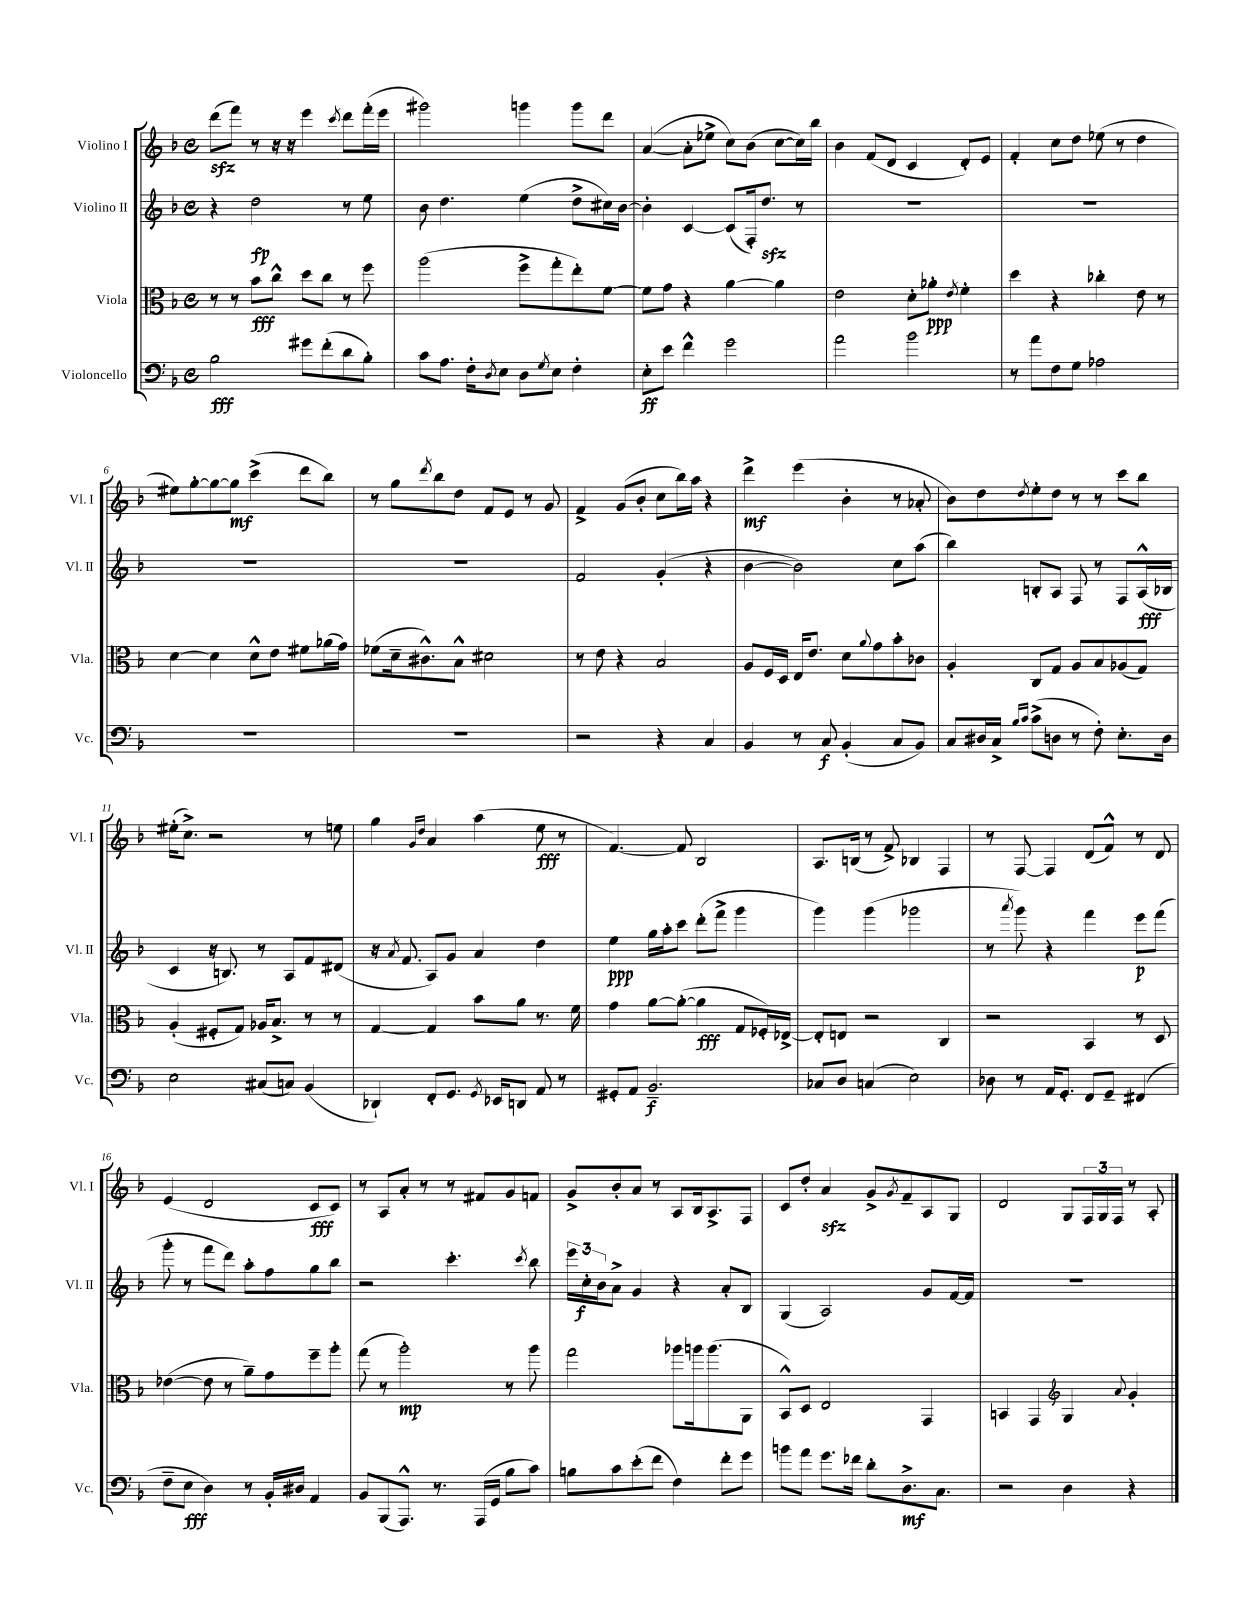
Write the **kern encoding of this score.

**kern	**kern	**kern	**kern
*staff4	*staff3	*staff2	*staff1
*clefF4	*clefC3	*clefG2	*clefG2
*k[b-]	*k[b-]	*k[b-]	*k[b-]
*M4/4	*M4/4	*M4/4	*M4/4
*met(c)	*met(c)	*met(c)	*met(c)
2B-	8r	4r	(8ddd
.	8r	.	8fff)
.	8b-	2dd	8r
.	8cc^^	.	16r
.	.	.	16r
8g#	8dd	.	4eee
(8f'	8cc	.	.
.	.	.	8qccc
8d	8r	8r	8ddd
8B-')	8ff	8ee	(16fff'
.	.	.	16eee
=	=	=	=
8c	(2aa	8b-	2ggg#)
8.A	.	4.dd	.
16F'	.	.	.
8qD	.	.	.
8E	.	.	.
8D	8ff^	(4ee	4ggg
8qG	.	.	.
8E	8gg'	.	.
4F'	8ee')	8dd^	8ggg
.	[8f	16cc#)	8ddd
.	.	[16b-	.
=	=	=	=
8E'	8f]	4b-']	([4a
8e	8g	.	.
4f^^	4r	[4c	8a']
.	.	.	8ee-^
2g	[4a	(8c]	8cc)
.	.	16F')	(8b-
.	.	8.dd	.
.	4a]	.	[8cc
.	.	8r	16cc])
.	.	.	16bb-
=	=	=	=
2a	2e	1r	4b-
.	.	.	(8f
.	.	.	8d
2b-	8d'	.	4c
.	8a-'	.	.
.	8qe	.	.
.	4f'	.	8d')
.	.	.	8e
=	=	=	=
8r	4dd	1r	4f'
8a	.	.	.
8F	4r	.	8cc
8G	.	.	8dd
2A-	4cc-'	.	(8ee-
.	.	.	8r
.	8e	.	4dd
.	8r	.	.
=	=	=	=
1r	[4d	1r	8ee#)
.	.	.	[8gg'
.	4d]	.	8gg_
.	.	.	8gg]
.	8d^^	.	(4ccc^
.	8e	.	.
.	8f#	.	8ddd
.	(16a-	.	8bb-)
.	16g)	.	.
=	=	=	=
1r	(8f-	1r	8r
.	16d~	.	8gg
.	8.c#^^)	.	.
.	.	.	8qddd
.	.	.	8bb-
.	8B-^^	.	8dd
.	2d#	.	8f
.	.	.	8e
.	.	.	8r
.	.	.	8g
=	=	=	=
2r	8r	2f	4f^
.	8e	.	.
.	4r	.	(8g
.	.	.	8b-'
4r	2B-	(4g'	8cc
.	.	.	16bb-)
.	.	.	16aa
4C	.	4r	4r
=	=	=	=
4BB-	8A	[4b-	4ddd^
.	16F	.	.
.	16D	.	.
8r	16E	2b-])	(4eee
.	8.e	.	.
8C	.	.	.
(4BB-'	8d	.	4b-'
.	8qqa	.	.
.	8g	.	.
8C	8b-'	8cc	8r
8BB-)	8c-	(8aa	8a-'
=	=	=	=
8C	4A'	4bb-)	8b-)
16D#	.	.	8dd
16C^	.	.	.
16qqB-	.	.	.
16qqc	.	.	8qdd
(8c^	8C	8B'	8ee'
8D	8G	8A	8dd
8r	8A	8F	8r
8F')	8B-	8r	8r
8.E'	(8A-	8F	8ccc
.	8G)	(16A^^	8bb-
16D	.	16B-	.
=	=	=	=
2E	(4A'	4c	(16ee#'
.	.	.	8.cc^)
.	8F#'	16r	2r
.	.	8.B)	.
.	8G)	.	.
(8C#	16A-	8r	.
.	8.B-^	.	.
8C)	.	8A	.
(4BB-	8r	8f	8r
.	8r	(8d#	8ee
=	=	=	=
4DD-`)	[4G	16r	4gg
.	.	8qa	.
.	.	8.f	.
.	.	.	16qqg
.	.	.	16qqdd
8FF'	4G]	8A)	4a
8.GG	.	8g	.
.	8b-	4a	(4aa
8qGG	.	.	.
16EE-	.	.	.
8DD	8a	.	.
8AA	8.r	4dd	8ee
8r	.	.	8r
.	16f	.	.
=	=	=	=
8GG#'	4g	4ee	[4.f)
8AA	.	.	.
2.BB-~	[8a	16gg	.
.	.	16aa'	.
.	(8a'_	8ccc	8f]
.	4a]	(8ddd'	2B-
.	.	8fff^	.
.	8G	4ggg	.
.	16F-')	.	.
.	[16E-^	.	.
=	=	=	=
8C-	8E-']	4ggg)	8.A
8D	8E	.	.
.	.	.	(16B
(4C	2r	(4ggg	8r
.	.	.	8f^)
2E)	.	2ggg-	4B-
.	4C	.	4F
=	=	=	=
8D-	2r	8r	8r
.	.	8qaaa	.
8r	.	8ggg)	[8F
16AA	.	4r	4F]
8.GG'	.	.	.
8FF	4BB-	4fff	(8d
8GG~	.	.	8f^^)
(4FF#	8r	8eee	8r
.	8D	(8fff	8d
=	=	=	=
8F~	([4e-	8ggg'	(4e
8E	.	8r	.
4D)	8e-]	8fff	2d
.	8r	8ddd)	.
8r	8a~)	8aa'	.
16BB-'	8g	8ff	.
16D#	.	.	.
4AA	8ff~	8gg	8c
.	8aa'	8bb-	8c)
=	=	=	=
8BB-	(8gg	2r	8r
(8BBB-	8r	.	8A
8.AAA^^)	2aa')	.	8a'
.	.	.	8r
8.r	.	.	.
.	.	4.ccc'	8r
(16AAA	.	.	8f#
16GG	.	.	.
8B-	8r	.	8g
.	.	8qccc	.
8c)	8aa	8bb-	8f
=	=	=	=
8B	2gg	24eee	8g^
.	.	24cc'	.
.	.	24b-	.
8c	.	8a^	8b-'
(8e'	.	4g	8a
8f	.	.	8r
4F)	8aa-	4r	8A
.	16aa	.	16B-
.	(8.aa	.	8.A^
8f'	.	8a'	.
8g	8AA	8B-	8F
=	=	=	=
8b	8BB-^^)	(4G	8c
8a	8D	.	8dd'
8.g	2E	2A)	4a
16f-	.	.	.
8d'	.	.	8g^
.	.	.	8qg
8.D^	.	.	8f~
.	4GG	8g	8A
8.C	.	.	.
.	.	[16f	8G
.	.	16f]	.
=	=	=	=
2r	4BB	1r	2d
.	4GG	.	.
*	*clefG2	*	*
4D	4G	.	8G
.	.	.	24F
.	.	.	24G
.	.	.	24F
.	8qqa	.	.
4r	4g'	.	8r
.	.	.	8A'
==	==	==	==
*-	*-	*-	*-
